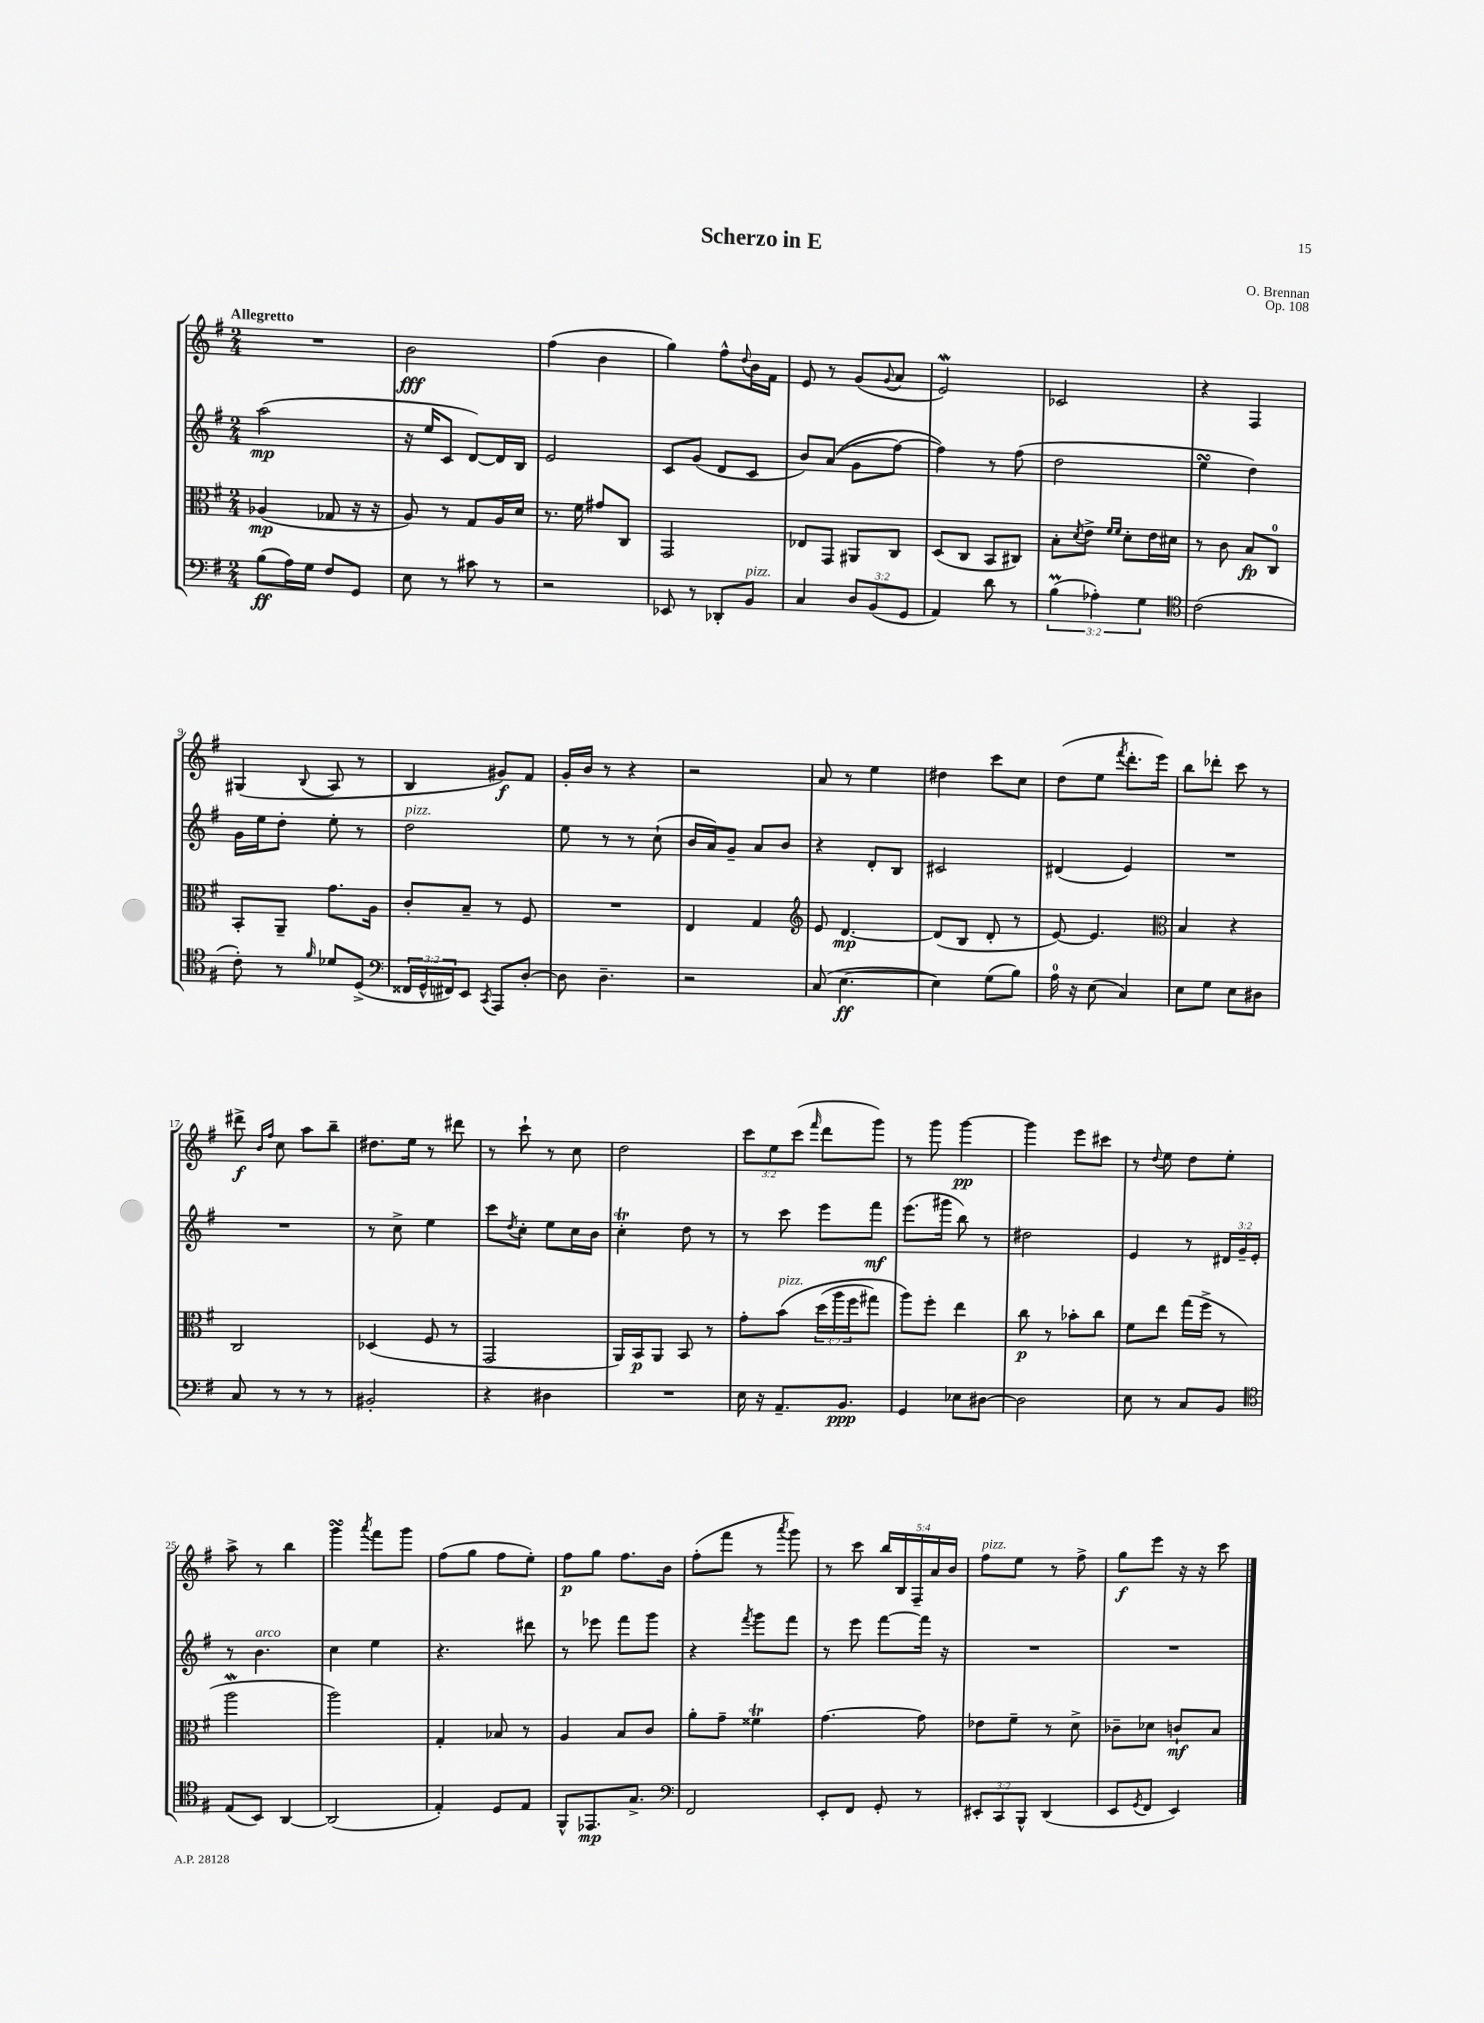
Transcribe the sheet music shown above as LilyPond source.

\header { title = "Scherzo in E" composer = "O. Brennan" opus = "Op. 108" }
<<
\new StaffGroup <<
\new Staff = "s0" {
    \clef treble \key g \major \numericTimeSignature \time 2/4 \override Staff.TupletNumber.text = #tuplet-number::calc-fraction-text \tempo "Allegretto"
    R2 |
    b'2\fff |
    fis''4( b'4 |
    g''4) fis''8-^ \appoggiatura { d''8 } b'16 fis'16 |
    e'8 r8 g'8( \appoggiatura { g'8 } a'8 |
    e'2\mordent) |
    ces'2 |
    r4 fis4 |
    gis4( \appoggiatura { b8 } a8 r8 |
    b4 gis'8\f) fis'8 |
    g'16-. b'16 r8 r4 |
    r2 |
    a'8 r8 e''4 |
    dis''4 c'''8 c''8 |
    d''8( e''8 \acciaccatura { fis'''8 } d'''8.-. e'''16) |
    b''8 des'''8-. c'''8 r8 |
    dis'''8->\f \grace { b'16 fis''16 } c''8 a''8 b''8-- |
    dis''8. e''16 r8 dis'''8 |
    r8 c'''8-! r8 c''8 |
    d''2 |
    \tuplet 3/2 { c'''8 e''8 c'''8( } \grace { fis'''16 } d'''8 g'''8) |
    r8 g'''8 g'''4~\pp |
    g'''4 e'''8 cis'''8 |
    r8 \appoggiatura { d''8 } e''8 d''8 e''8-. |
    a''8-> r8 b''4 |
    g'''4\turn \acciaccatura { a'''8 } fis'''8 g'''8 |
    fis''8( g''8 fis''8 e''8-.) |
    fis''8\p g''8 fis''8. b'16 |
    fis''8-.( fis'''8 r8 \acciaccatura { a'''8 } g'''8) |
    r8 c'''8 \tuplet 5/4 { b''16 b16 fis16-- a'16 b'16 } |
    fis''8^\markup { \italic "pizz." } e''8 r8 fis''8-> |
    g''8\f e'''8 r16 r16 c'''8 \bar "|." |
}
\new Staff = "s1" {
    \clef treble \key g \major \numericTimeSignature \time 2/4 \override Staff.TupletNumber.text = #tuplet-number::calc-fraction-text
    a''2\mp( |
    r16 e''16 c'8 d'8~) d'16 b16 |
    e'2 |
    c'8 g'8( d'8 c'8 |
    b'8) a'8(\( g'8 fis''8~) |
    fis''4\) r8 fis''8( |
    d''2 |
    e''4\turn d''4) |
    g'16 e''16 d''8-. e''8-. r8 |
    d''2^\markup { \italic "pizz." } |
    e''8 r8 r8 c''8-!( |
    b'16 a'16) g'8-- a'8 b'8 |
    r4 d'8-. b8 |
    cis'2 |
    dis'4( e'4) |
    R2 |
    R2 |
    r8 c''8-> e''4 |
    c'''8 \acciaccatura { d''8 } c''8-. e''8 c''16 b'16 |
    c''4-.\trill d''8 r8 |
    r8 c'''8 e'''8 fis'''8\mf |
    e'''8.( gis'''16 b''8) r8 |
    dis''2 |
    e'4 r8 \tuplet 3/2 { dis'16 g'16-- e'16-. } |
    r8 b'4.^\markup { \italic "arco" } |
    c''4 e''4 |
    r4. dis'''8 |
    r8 ees'''8 fis'''8 g'''8 |
    r4 \acciaccatura { fis'''8 } g'''8 fis'''8 |
    r8 e'''8 fis'''8~ fis'''16 r16 |
    R2 |
    R2 \bar "|." |
}
\new Staff = "s2" {
    \clef alto \key g \major \numericTimeSignature \time 2/4 \override Staff.TupletNumber.text = #tuplet-number::calc-fraction-text
    aes4\mp( ges8 r16 r16 |
    a8) r8 g8 a16 d'16 |
    r8. fis'16 gis'8 c8 |
    g,2 |
    ees8 g,8 ais,8 c8 |
    d8( c8 b,8 cis8) |
    b8-. \acciaccatura { d'8 } e'8-> \grace { fis'16 fis'16 } d'8-. e'16 dis'16 |
    r8 c'8 b8\fp c8-0 |
    b,8-. a,8-- g'8. a16 |
    c'8-. b8-- r8 fis8 |
    R2 |
    e4 g4 |
    \clef treble e'8 d'4.~\mp |
    d'8( b8 d'8-. r8 |
    e'8~) e'4. |
    \clef alto b4 r4 |
    c2 |
    des4( fis8 r8 |
    g,2 |
    a,16) b,16\p a,8 b,8 r8 |
    g'8-. b'8^\markup { \italic "pizz." }\( \tuplet 3/2 { d''16( a''16 fis''16 } gis''8) |
    a''8\) fis''8-. e''4 |
    c''8\p r8 bes'8-. c''8 |
    fis'8 e''8 g''16( fis''16-> r8 |
    a''2\mordent |
    a''2) |
    g4-. bes8 r8 |
    a4 b8 c'8 |
    a'8-. g'8-- fisis'4\trill |
    g'4.~ g'8 |
    ees'8 fis'8-- r8 d'8-> |
    ces'8-- des'8 c'8-!\mf b8 \bar "|." |
}
\new Staff = "s3" {
    \clef bass \key g \major \numericTimeSignature \time 2/4 \override Staff.TupletNumber.text = #tuplet-number::calc-fraction-text
    b8\ff( a16) g16 fis8 g,8 |
    e8 r8 cis'8 r8 |
    r2 |
    ees,8 r8 des,8-. b,8^\markup { \italic "pizz." } |
    c4 \tuplet 3/2 { d8 b,8( g,8 } |
    a,4) d'8 r8 |
    \tuplet 3/2 { b4\prall( aes4-.) g4 } |
    \clef tenor c'2( |
    c'8-.) r8 \grace { fis'16 } des'8 d8->( |
    \clef bass \tuplet 3/2 { fisis,16 g,16-^ fis,16) } e,8 \acciaccatura { c,8 } a,,8 d8~-. |
    d8 d4.-- |
    r2 |
    c8( e4.~\ff |
    e4) g8( b8) |
    a16-0 r16 e8( c4) |
    e8 g8 e8 dis8 |
    c8 r8 r8 r8 |
    bis,2-. |
    r4 dis4 |
    R2 |
    e16 r16 a,8.-- b,8.\ppp |
    g,4 ees8 dis8~ |
    dis2 |
    e8 r8 c8 b,8 |
    \clef tenor e8( b,8) a,4~ |
    a,2( |
    e4-.) d8 e8 |
    fis,8-^ ees,8.\mp g8.-> |
    \clef bass fis,2 |
    e,8-. fis,8 g,8-. r8 |
    \tuplet 3/2 { eis,8-. c,8 b,,8-^ } d,4( |
    e,8 \acciaccatura { g,8 } fis,8 e,4) \bar "|." |
}
>>
>>
